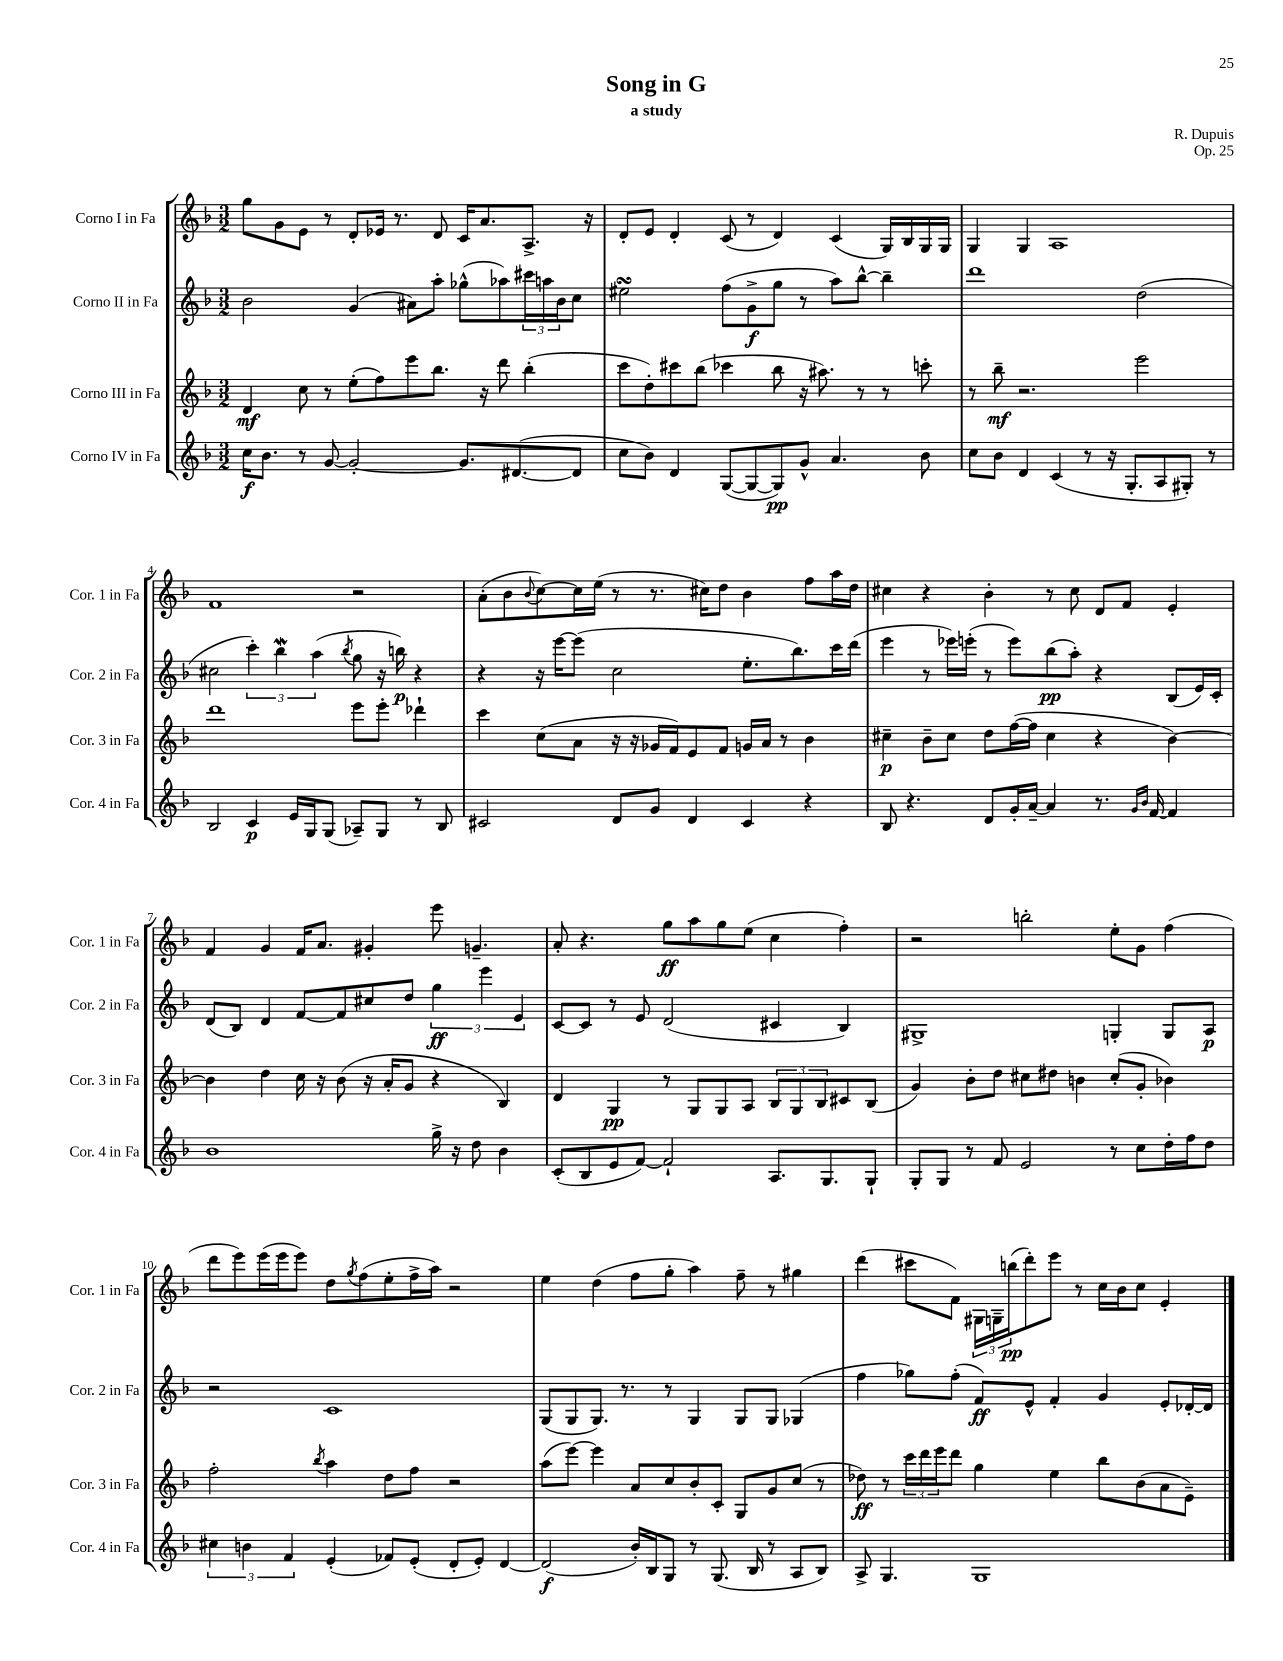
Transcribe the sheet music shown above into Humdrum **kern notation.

**kern	**kern	**kern	**kern
*staff4	*staff3	*staff2	*staff1
*clefG2	*clefG2	*clefG2	*clefG2
*k[b-]	*k[b-]	*k[b-]	*k[b-]
*M3/2	*M3/2	*M3/2	*M3/2
16cc	4d	2b-	8gg
8.b-	.	.	.
.	.	.	8g
8r	8cc	.	8e
[8g	8r	.	8r
2g'_	(8ee'	(4g	8d'
.	8ff)	.	16e-
.	.	.	8.r
.	8eee	8a#)	.
.	8.bb-	8aa'	8d
8.g]	.	(8gg-^^	16c
.	16r	.	8.a
.	8ddd	8aa-)	.
([8.d#	.	.	.
.	(4bb-'	24ccc#	8.A^
.	.	24aa	.
.	.	24b-	.
8d#]	.	8cc	.
.	.	.	16r
=	=	=	=
8cc	8ccc	2ee#	8d'
8b-)	8dd')	.	8e
4d	8ccc#	.	4d'
.	(8bb-	.	.
([8G	4ccc-	(8ff	(8c
8G_	.	8g^	8r
8G])	8bb-	8gg	4d)
8g^^	16r	8r	.
.	8.aa#)	.	.
4.a	.	8aa)	(4c
.	8r	[8bb-^^	.
.	8r	4bb-~]	16G)
.	.	.	16B-
8b-	8ccc'	.	16G
.	.	.	16G
=	=	=	=
8cc	8r	1ddd	4G
8b-	8bb-~	.	.
4d	2.r	.	4G
(4c	.	.	1A
8r	.	.	.
16r	.	.	.
8.G'	.	.	.
.	2eee	(2dd	.
8A	.	.	.
8G#')	.	.	.
8r	.	.	.
=	=	=	=
2B-	1ddd	2cc#	1f
4c	.	6ccc')	.
.	.	6bb-	.
16e	.	.	.
16G	.	.	.
.	.	(6aa	.
(8G	.	.	.
.	.	8qbb-	.
8A-~)	8eee	8gg	2r
8G	8eee'	16r	.
.	.	16bb)	.
8r	4ddd-`	4r	.
8B-	.	.	.
=	=	=	=
2c#	4ccc	4r	(8a'
.	.	.	8b-
.	.	.	8qqb-
.	(8cc	16r	[8cc)
.	.	[16eee	.
.	8a	(8eee]	16cc]
.	.	.	(16ee
8d	16r	2cc	8r
.	16r	.	.
8g	16g-	.	8.r
.	16f)	.	.
4d	8e	.	.
.	.	.	16cc#)
.	8f	.	8dd
4c#	16g	8.ee'	4b-
.	16a	.	.
.	8r	.	.
.	.	8.bb-)	.
4r	4b-	.	8ff
.	.	16ccc	16aa
.	.	(16ddd	16dd
=	=	=	=
8B-	4cc#~	4eee	4cc#
4.r	.	.	.
.	8b-~	8r	4r
.	8cc#	16eee-)	.
.	.	(16eee'	.
8d	8dd	8r	4b-'
16g'	([16ff	8eee)	.
[16a~	16ff]	.	.
4a]	4cc#	(8bb-	8r
.	.	8aa')	8cc#
8.r	4r	4r	8d
.	.	.	8f
16qqg	.	.	.
16qqb-	.	.	.
[16f	.	.	.
4f]	[4b-)	(8B-	4e'
.	.	16e)	.
.	.	16c'	.
=	=	=	=
1b-	4b-]	(8d	4f
.	.	8B-)	.
.	4dd	4d	4g
.	16cc	[8f	16f
.	16r	.	8.a
.	(8b-	8f]	.
.	16r	8cc#	4g#'
.	16a'	.	.
.	8g	8dd	.
16gg^	4r	6gg	8eee
16r	.	.	.
8dd	.	.	4.g~
.	.	6eee	.
4b-	4B-)	.	.
.	.	6e	.
=	=	=	=
(8c'	4d	[8c	8a'
8B-	.	8c]	4.r
8e	4G	8r	.
[8f)	.	8e	.
2f`]	8r	(2d	8gg
.	8G	.	8aa
.	8G	.	8gg
.	8A	.	(8ee
8.A	12B-	4c#	4cc
.	12G	.	.
.	12B-	.	.
8.G	.	.	.
.	8c#	4B-)	4ff')
8G`	(8B-	.	.
=	=	=	=
8G'	4g)	1G#^	2r
8G	.	.	.
8r	8b-'	.	.
8f	8dd	.	.
2e	8cc#	.	2bb'
.	8dd#	.	.
.	4b	.	.
8r	(8cc#'	4G'	8ee'
8cc	8g'	.	8g
16dd'	4b-)	8G	(4ff
16ff	.	.	.
8dd	.	8A	.
=	=	=	=
6cc#	2ff'	2r	8ddd
.	.	.	8eee)
6b	.	.	.
.	.	.	(16eee
.	.	.	16eee
6f	.	.	.
.	.	.	8eee)
.	8qbb-	.	.
(4e'	4aa	1c	8dd
.	.	.	8qgg
.	.	.	(8ff
8f-)	8dd	.	8ee'
(8e'	8ff	.	16ff^
.	.	.	16aa)
8d'	2r	.	2r
8e')	.	.	.
[4d	.	.	.
=	=	=	=
(2d]	(8aa	(8G	4ee
.	[8eee)	8G	.
.	4eee]	8.G)	(4dd
.	.	8.r	.
16b-')	8a	.	8ff
16B-	.	.	.
8G	8cc	8r	8gg'
8r	8b-'	4G	4aa)
(8.G	8c'	.	.
.	8G	8G	8ff~
16B-	.	.	.
8r	8g	8G	8r
8A	(8cc	(4G-	4gg#
8B-)	8r	.	.
=	=	=	=
8A^	8dd-)	4ff	(4ddd
4.G	8r	.	.
.	24ccc	8gg-)	8ccc#
.	24ddd	.	.
.	24eee	.	.
.	8ddd	(8ff'	8f)
1G	4gg	8f)	24G#
.	.	.	24G~
.	.	.	(24bb
.	.	8e^^	8ddd')
.	4ee	4f'	8eee
.	.	.	8r
.	8bb-	4g	16cc
.	.	.	16b-
.	(8b-	.	8cc
.	8a	8e'	4e'
.	8e~)	[16d-'	.
.	.	16d-]	.
==	==	==	==
*-	*-	*-	*-
